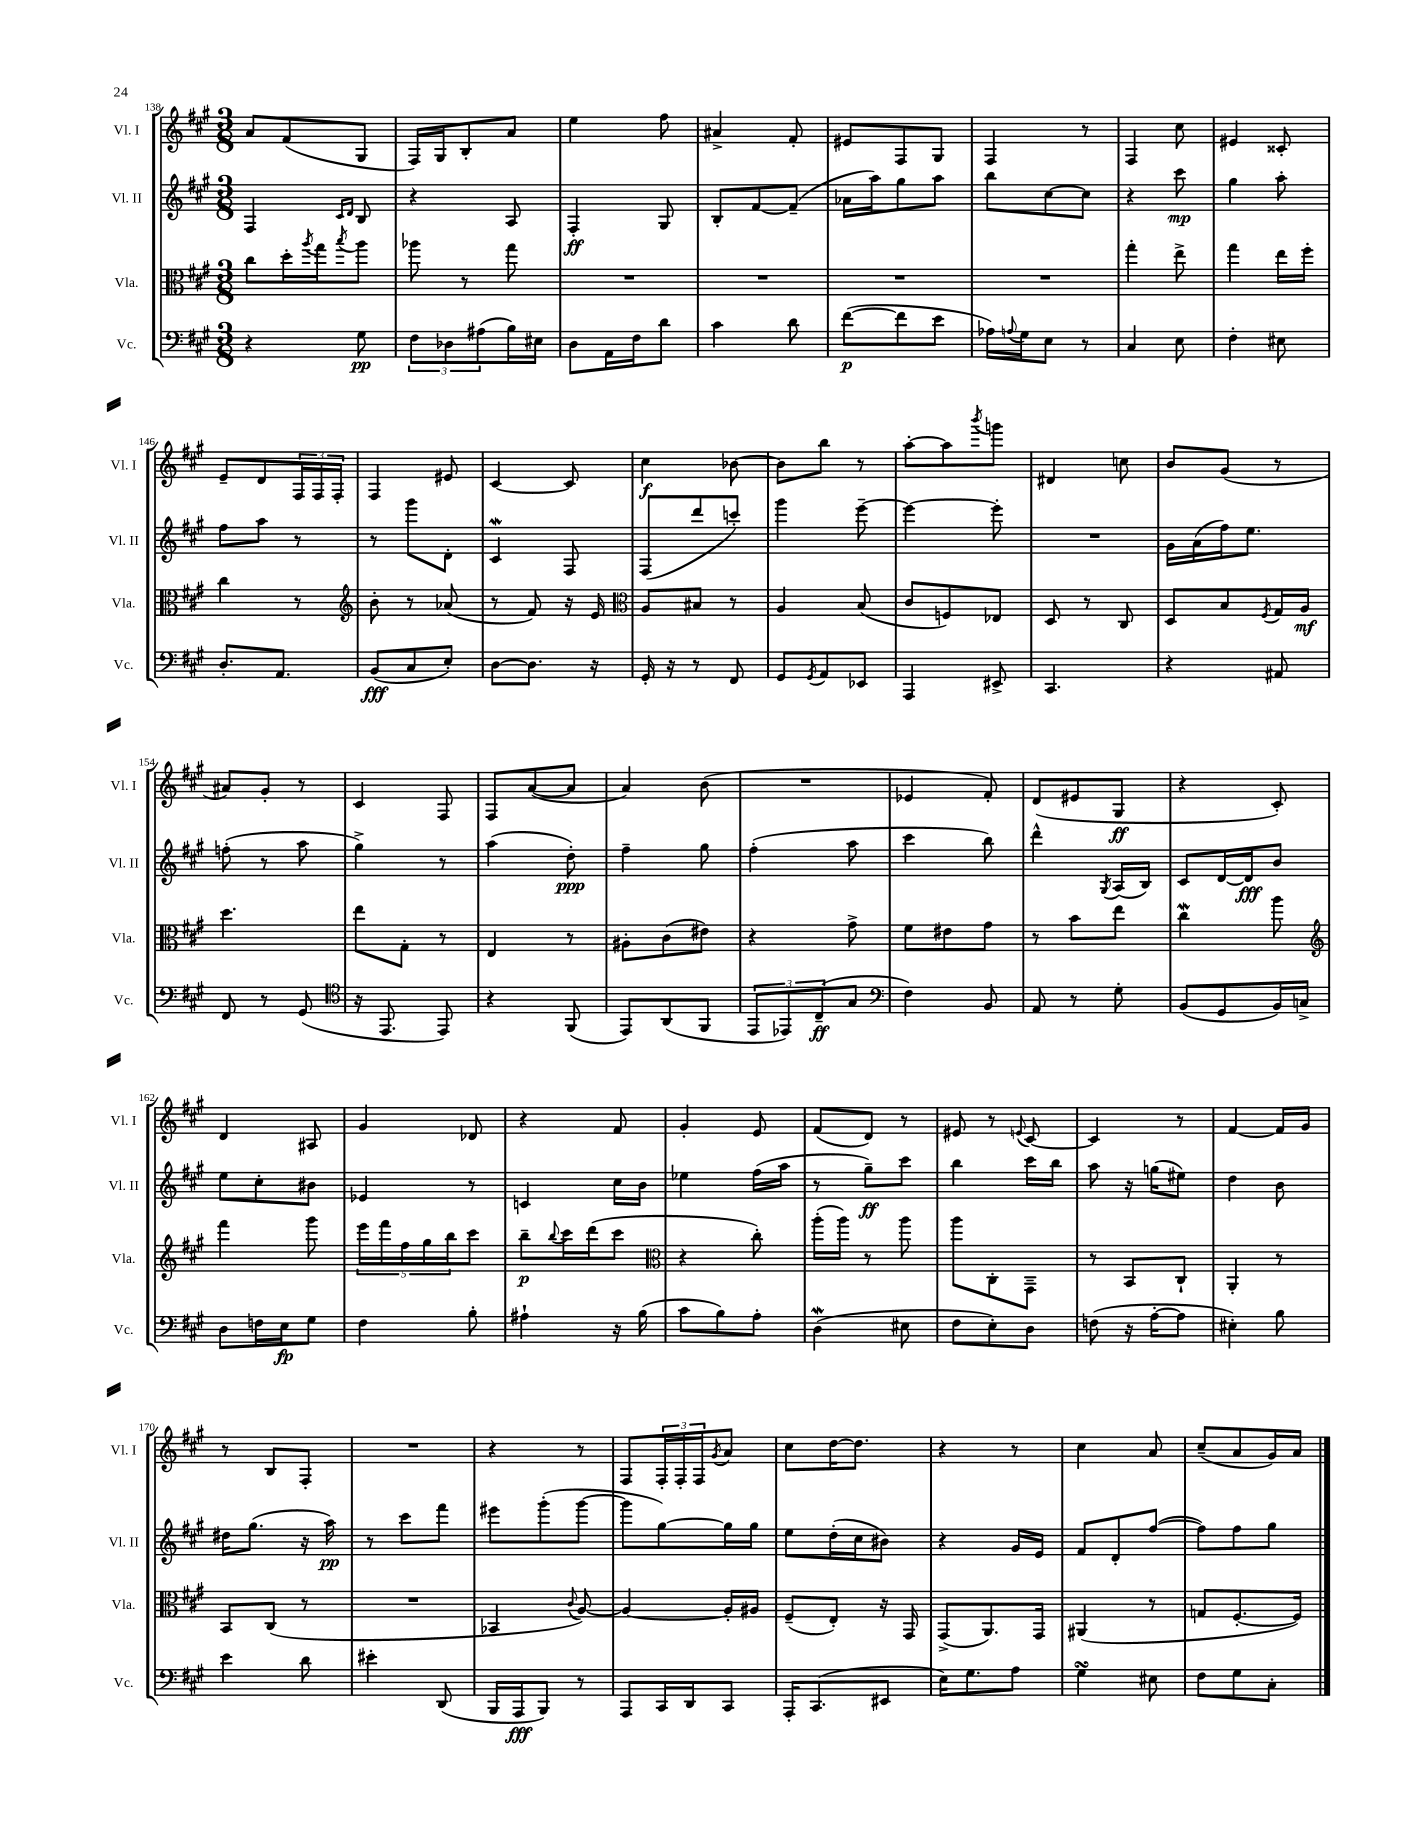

**kern	**dynam	**kern	**dynam	**kern	**dynam	**kern	**dynam
*part4	*part4	*part3	*part3	*part2	*part2	*part1	*part1
*staff4	*staff4	*staff3	*staff3	*staff2	*staff2	*staff1	*staff1
*I"Vc.	*	*I"Vla.	*	*I"Vl. II	*	*I"Vl. I	*
*I'Vc.	*	*I'Vla.	*	*I'Vl. II	*	*I'Vl. I	*
*clefF4	*	*clefC3	*	*clefG2	*	*clefG2	*
*k[f#c#g#]	*	*k[f#c#g#]	*	*k[f#c#g#]	*	*k[f#c#g#]	*
*M3/8	*	*M3/8	*	*M3/8	*	*M3/8	*
=138	=138	=138	=138	=138	=138	=138	=138
4r	.	8cc#\L	.	4F#/	.	8a/L	.
.	.	16dd'\L	.	.	.	(8f#/	.
.	.	8qaa/	.	.	.	.	.
.	.	16gg#\J	.	.	.	.	.
.	.	.	.	16qqc#/LL	.	.	.
.	.	8qbb/	.	16qqd/JJ	.	.	.
8G#\	pp	8aa\J	.	8B/	.	8G#/J	.
=139	=139	=139	=139	=139	=139	=139	=139
12F#\L	.	8aa-X\	.	4r	.	16F#/LL)	.
.	.	.	.	.	.	16G#/J	.
12D-X\	.	.	.	.	.	.	.
.	.	8r	.	.	.	8B'/	.
(12A#X\	.	.	.	.	.	.	.
16B\L)	.	8gg#\	.	8A/	.	8a/J	.
16E#X\JJ	.	.	.	.	.	.	.
=140	=140	=140	=140	=140	=140	=140	=140
8D\L	.	4.r	.	4F#'/	ff	4ee\	.
16AA\L	.	.	.	.	.	.	.
16F#\J	.	.	.	.	.	.	.
8d\J	.	.	.	8G#/	.	8ff#\	.
=141	=141	=141	=141	=141	=141	=141	=141
4c#\	.	4.r	.	8B'/L	.	4a#X^/	.
.	.	.	.	[8f#/	.	.	.
8d\	.	.	.	(8f#~/J]	.	8f#'/	.
=142	=142	=142	=142	=142	=142	=142	=142
([8f#\L	p	4.r	.	16a-X\LL	.	8e#X/L	.
.	.	.	.	16aa\J)	.	.	.
8f#\]	.	.	.	8gg#\	.	8F#/	.
8e\J	.	.	.	8aa\J	.	8G#/J	.
=143	=143	=143	=143	=143	=143	=143	=143
16A-X\LL)	.	4.r	.	8bb\L	.	4F#/	.
8qqAn/	.	.	.	.	.	.	.
16G#\J	.	.	.	.	.	.	.
8E\J	.	.	.	[8cc#\	.	.	.
8r	.	.	.	8cc#\J]	.	8r	.
=144	=144	=144	=144	=144	=144	=144	=144
4C#/	.	4gg#'\	.	4r	.	4F#/	.
8E\	.	8ee^\	.	8ccc#\	mp	8cc#\	.
=145	=145	=145	=145	=145	=145	=145	=145
4F#'\	.	4gg#\	.	4gg#\	.	4e#X/	.
8E#X\	.	16ee\LL	.	8aa'\	.	8c##X'/	.
.	.	16ff#'\JJ	.	.	.	.	.
!!LO:LB:g=z
=146	=146	=146	=146	=146	=146	=146	=146
8.D'/L	.	4cc#\	.	8ff#\L	.	8e~/L	.
.	.	.	.	8aa\J	.	8d/	.
8.AA/J	.	.	.	.	.	.	.
.	.	8r	.	8r	.	24F#/L	.
.	.	.	.	.	.	24F#/	.
.	.	.	.	.	.	24F#'/JJ	.
=147	=147	=147	=147	=147	=147	=147	=147
*	*	*clefG2	*	*	*	*	*
(8BB/L	fff	8b'\	.	8r	.	4F#/	.
8C#/	.	8r	.	8ggg#\L	.	.	.
8E'/J)	.	(8a-X/	.	8d'\J	.	8e#X/	.
=148	=148	=148	=148	=148	=148	=148	=148
[8D\L	.	8r	.	4c#W/	.	[4c#/	.
8.D\J]	.	8f#/)	.	.	.	.	.
.	.	16r	.	8F#/	.	8c#/]	.
16r	.	16e/	.	.	.	.	.
=149	=149	=149	=149	=149	=149	=149	=149
*	*	*clefC3	*	*	*	*	*
16GG#'/	.	8A/L	.	(8F#/L	.	4cc#\	f
16r	.	.	.	.	.	.	.
8r	.	8B#X/J	.	8ddd/	.	.	.
8FF#/	.	8r	.	8cccn'/J)	.	[8b-X\	.
=150	=150	=150	=150	=150	=150	=150	=150
8GG#/L	.	4A/	.	4ggg#\	.	8b-\L]	.
8qGG#/	.	.	.	.	.	.	.
8AA/	.	.	.	.	.	8bb\J	.
8EE-X/J	.	(8B/	.	[8eee~\	.	8r	.
=151	=151	=151	=151	=151	=151	=151	=151
4AAA/	.	8c#/L	.	4eee\_	.	[8aa'\L	.
.	.	8Fn/)	.	.	.	8aa\]	.
.	.	.	.	.	.	8qbbb/	.
8EE#X^/	.	8E-X/J	.	8eee'\]	.	8gggn\J	.
=152	=152	=152	=152	=152	=152	=152	=152
4.CC#/	.	8D/	.	4.r	.	4d#X/	.
.	.	8r	.	.	.	.	.
.	.	8C#/	.	.	.	8ccn\	.
=153	=153	=153	=153	=153	=153	=153	=153
4r	.	8D/L	.	16g#\LL	.	8b/L	.
.	.	.	.	(16a\	.	.	.
.	.	8B/	.	16ff#\J)	.	(8g#/J	.
.	.	.	.	8.ee\J	.	.	.
.	.	8qF#/	.	.	.	.	.
8AA#X/	.	16G#/L	.	.	.	8r	.
.	.	16A/JJ	mf	.	.	.	.
!!LO:LB:g=z
=154	=154	=154	=154	=154	=154	=154	=154
8FF#/	.	4.dd\	.	(8ffn'\	.	8a#X/L)	.
8r	.	.	.	8r	.	8g#'/J	.
(8GG#/	.	.	.	8aa\	.	8r	.
=155	=155	=155	=155	=155	=155	=155	=155
*clefC4	*	*	*	*	*	*	*
16r	.	8ee\L	.	4gg#^\)	.	4c#/	.
8.EE/	.	.	.	.	.	.	.
.	.	8G#'\J	.	.	.	.	.
8EE/)	.	8r	.	8r	.	8F#/	.
=156	=156	=156	=156	=156	=156	=156	=156
4r	.	4E/	.	(4aa\	.	8F#/L	.
.	.	.	.	.	.	([8a/	.
(8FF#/	.	8r	.	8dd'\)	ppp	8a/J]	.
=157	=157	=157	=157	=157	=157	=157	=157
8EE/L)	.	8A#X'\L	.	4ff#~\	.	4a/)	.
(8AA/	.	(8c#\	.	.	.	.	.
8FF#/J	.	8e#X\J)	.	8gg#\	.	(8b\	.
=158	=158	=158	=158	=158	=158	=158	=158
12EE/L	.	4r	.	(4ff#'\	.	4.r	.
12EE-X/)	.	.	.	.	.	.	.
(12C#~/	ff	.	.	.	.	.	.
8G#/J	.	8g#^\	.	8aa\	.	.	.
=159	=159	=159	=159	=159	=159	=159	=159
*clefF4	*	*	*	*	*	*	*
4F#\)	.	8f#\L	.	4ccc#\	.	4e-X/	.
.	.	8e#X\	.	.	.	.	.
8BB/	.	8g#\J	.	8bb\)	.	8f#'/)	.
=160	=160	=160	=160	=160	=160	=160	=160
8AA/	.	8r	.	4ddd^^\	.	(8d/L	.
8r	.	8b\L	.	.	.	8e#X/	.
.	.	.	.	8qG#/	.	.	.
8G#'\	.	8ee\J	.	(16A/LL	.	8G#/J	ff
.	.	.	.	16B/JJ)	.	.	.
=161	=161	=161	=161	=161	=161	=161	=161
(8BB/L	.	4cc#W\	.	8c#/L	.	4r	.
8GG#/	.	.	.	[16d/L	.	.	.
.	.	.	.	16d/J]	fff	.	.
16BB/L)	.	8aa\	.	8b/J	.	8c#'/)	.
16Cn^/JJ	.	.	.	.	.	.	.
!!LO:LB:g=z
=162	=162	=162	=162	=162	=162	=162	=162
*	*	*clefG2	*	*	*	*	*
8D\L	.	4fff#\	.	8ee\L	.	4d/	.
16Fn\L	.	.	.	8cc#'\	.	.	.
16E\J	fp	.	.	.	.	.	.
8G#\J	.	8ggg#\	.	8b#X\J	.	8A#X/	.
=163	=163	=163	=163	=163	=163	=163	=163
4F#\	.	20eee\LL	.	4e-X/	.	4g#/	.
.	.	20fff#\	.	.	.	.	.
.	.	20ff#\	.	.	.	.	.
.	.	20gg#\	.	.	.	.	.
.	.	20bb\J	.	.	.	.	.
8B'\	.	8ccc#\J	.	8r	.	8d-X/	.
=164	=164	=164	=164	=164	=164	=164	=164
4A#X`\	.	8bb~\L	p	4cn/	.	4r	.
.	.	8qqbb/	.	.	.	.	.
.	.	16ccc#\L	.	.	.	.	.
.	.	(16ddd\J	.	.	.	.	.
16r	.	8ccc#\J	.	16cc#\LL	.	8f#/	.
(16B\	.	.	.	16b\JJ	.	.	.
=165	=165	=165	=165	=165	=165	=165	=165
*	*	*clefC3	*	*	*	*	*
8c#\L	.	4r	.	4ee-X\	.	4g#'/	.
8B\)	.	.	.	.	.	.	.
8A'\J	.	8cc#'\)	.	(16ff#\LL	.	8e/	.
.	.	.	.	16aa\JJ	.	.	.
=166	=166	=166	=166	=166	=166	=166	=166
(4Dw\	.	(16aa'\LL	.	8r	.	(8f#/L	.
.	.	16aa\JJ)	.	.	.	.	.
.	.	8r	.	8gg#~\L)	ff	8d/J)	.
8E#X\	.	8aa\	.	8ccc#\J	.	8r	.
=167	=167	=167	=167	=167	=167	=167	=167
8F#\L	.	8aa\L	.	4bb\	.	8e#X/	.
8E'\)	.	8C#'\	.	.	.	8r	.
.	.	.	.	.	.	8qqen/	.
8D\J	.	8GG#~\J	.	16ccc#\LL	.	[8c#/	.
.	.	.	.	16bb\JJ	.	.	.
=168	=168	=168	=168	=168	=168	=168	=168
(8Fn\	.	8r	.	8aa\	.	4c#/]	.
16r	.	8BB/L	.	16r	.	.	.
[16A'\KL	.	.	.	(16ggn\KL	.	.	.
8A\J]	.	8C#`/J	.	8ee#X\J)	.	8r	.
=169	=169	=169	=169	=169	=169	=169	=169
4E#X'\)	.	4AA'/	.	4dd\	.	[4f#/	.
8B\	.	8r	.	8b\	.	16f#/LL]	.
.	.	.	.	.	.	16g#/JJ	.
!!LO:LB:g=z
=170	=170	=170	=170	=170	=170	=170	=170
4e\	.	8BB/L	.	16dd#X\KL	.	8r	.
.	.	.	.	(8.gg#\J	.	.	.
.	.	(8C#/J	.	.	.	8B/L	.
8d\	.	8r	.	16r	.	8F#'/J	.
.	.	.	.	16aa\)	pp	.	.
=171	=171	=171	=171	=171	=171	=171	=171
4e#X'\	.	4.r	.	8r	.	4.r	.
.	.	.	.	8ccc#\L	.	.	.
(8DD/	.	.	.	8fff#\J	.	.	.
=172	=172	=172	=172	=172	=172	=172	=172
16BBB/LL	.	4BB-X/	.	8eee#X\L	.	4r	.
16AAA/J	fff	.	.	.	.	.	.
8BBB/J)	.	.	.	(8ggg#'\	.	.	.
.	.	8qqc#/	.	.	.	.	.
8r	.	[8A/)	.	[8ggg#\J	.	8r	.
=173	=173	=173	=173	=173	=173	=173	=173
8AAA/L	.	4A/_	.	8ggg#\L]	.	8F#/L	.
16CC#/L	.	.	.	[8gg#\)	.	24F#'/L	.
.	.	.	.	.	.	24F#'/	.
16DD/J	.	.	.	.	.	.	.
.	.	.	.	.	.	24F#/J	.
.	.	.	.	.	.	8qg#/	.
8CC#/J	.	16A'/LL]	.	16gg#\L]	.	8a/J	.
.	.	16A#X/JJ	.	16gg#\JJ	.	.	.
=174	=174	=174	=174	=174	=174	=174	=174
16AAA'/KL	.	(8F#~/L	.	8ee\L	.	8cc#\L	.
(8.CC#/	.	.	.	.	.	.	.
.	.	8E'/J)	.	(16dd'\L	.	[16dd\K	.
.	.	.	.	16cc#\J	.	8.dd\J]	.
8EE#X/J	.	16r	.	8b#X\J)	.	.	.
.	.	16GG#/	.	.	.	.	.
=175	=175	=175	=175	=175	=175	=175	=175
16E\KL)	.	(8GG#^/L	.	4r	.	4r	.
8.G#\	.	.	.	.	.	.	.
.	.	8.AA/)	.	.	.	.	.
8A\J	.	.	.	16g#/LL	.	8r	.
.	.	16GG#/Jk	.	16e/JJ	.	.	.
=176	=176	=176	=176	=176	=176	=176	=176
4G#sSsS\	.	(4AA#X/	.	8f#/L	.	4cc#\	.
.	.	.	.	8d'/	.	.	.
8E#X\	.	8r	.	([8ff#/J	.	8a/	.
=177	=177	=177	=177	=177	=177	=177	=177
8F#\L	.	8Gn/L	.	8ff#\L])	.	(8cc#~/L	.
8G#\	.	[8.F#'/	.	8ff#\	.	8a/	.
8C#'\J	.	.	.	8gg#\J	.	16g#/L)	.
.	.	16F#/Jk])	.	.	.	16a/JJ	.
==	==	==	==	==	==	==	==
*-	*-	*-	*-	*-	*-	*-	*-
